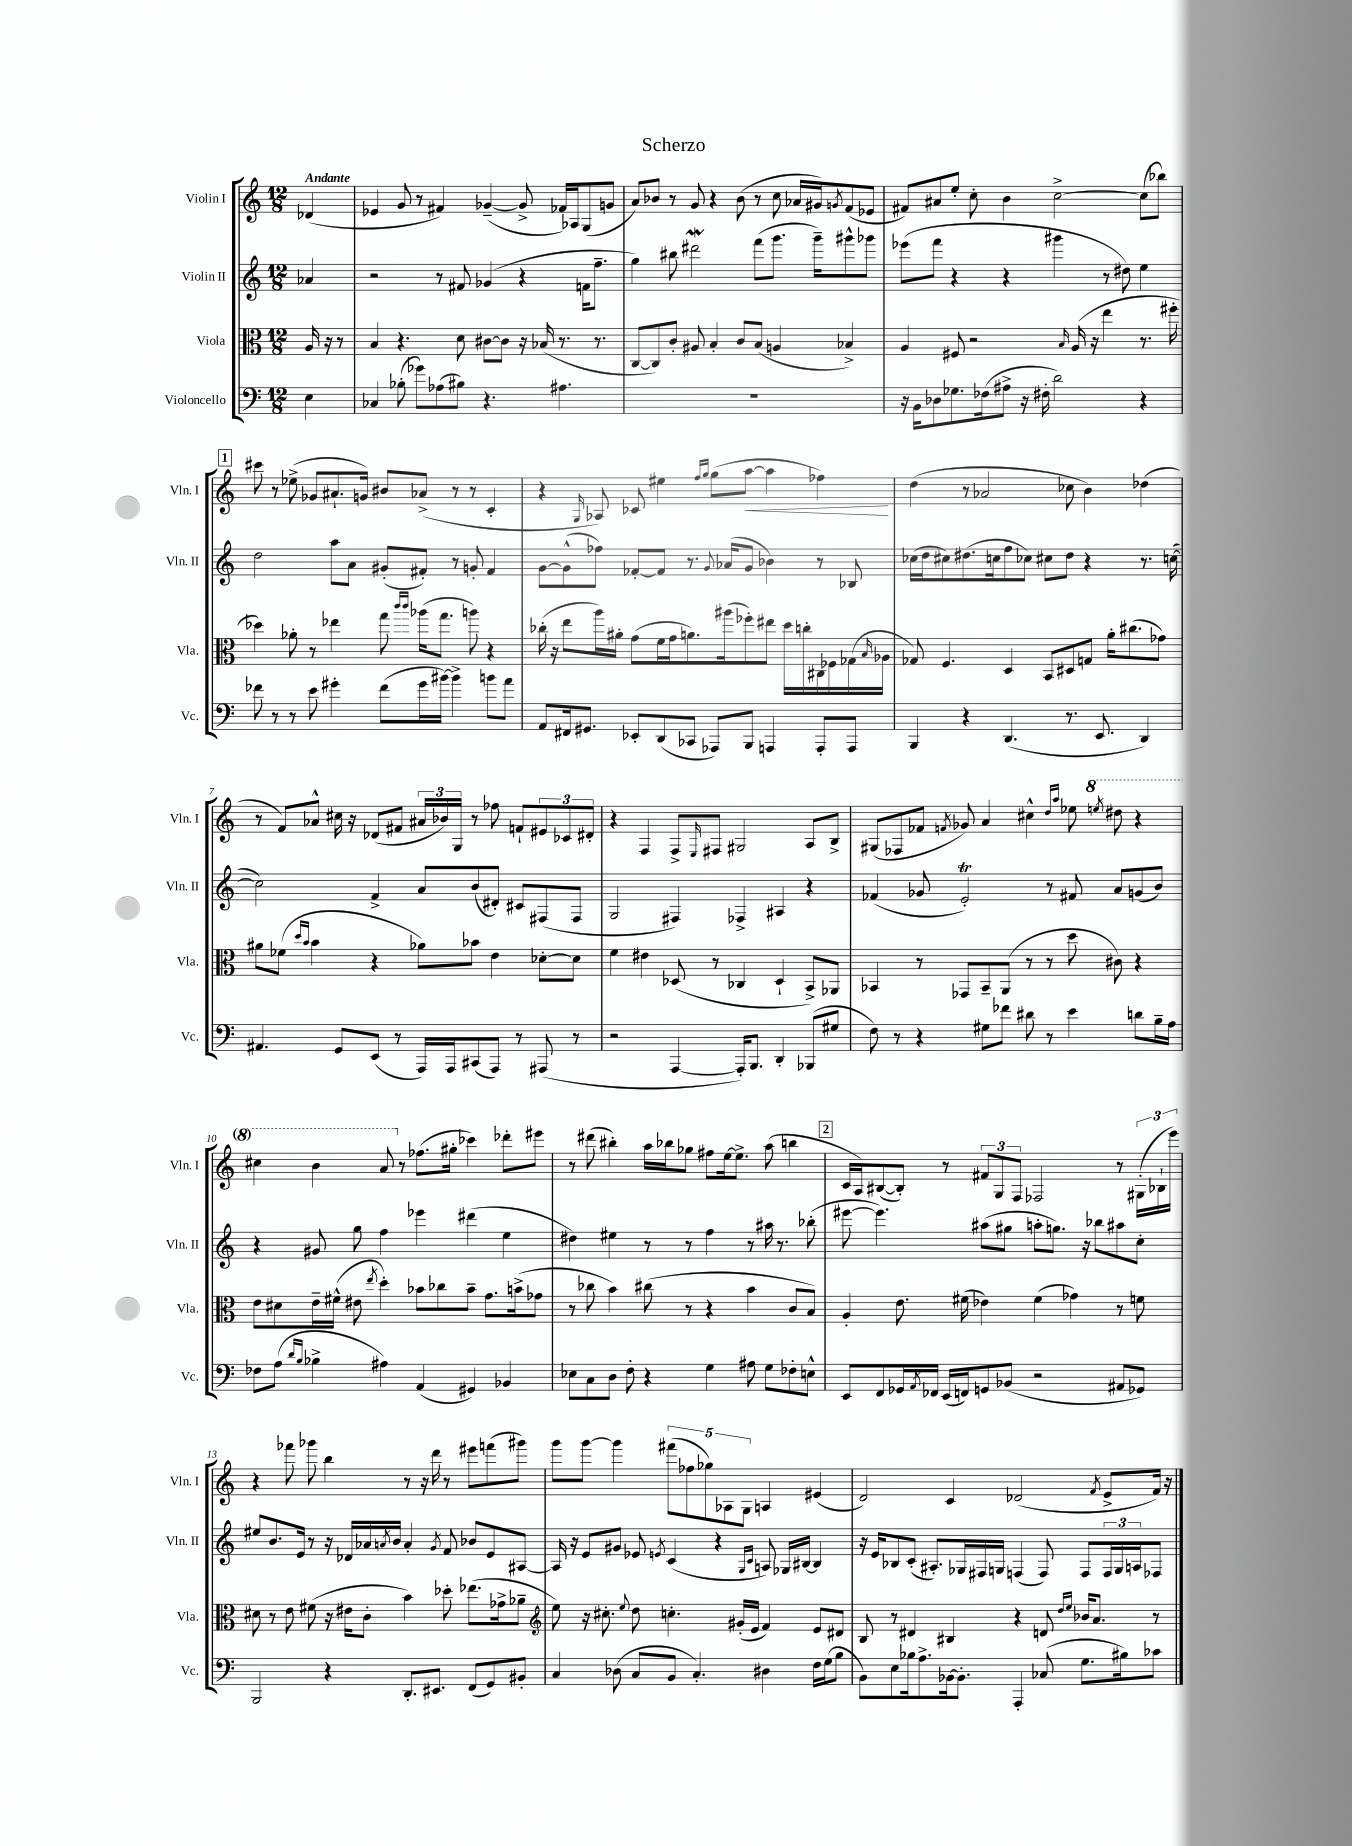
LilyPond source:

\header { title = "Scherzo" }
<<
\new StaffGroup <<
\new Staff = "s0" \with { instrumentName = "Violin I" shortInstrumentName = "Vln. I" } {
    \clef treble \key c \major \numericTimeSignature \time 12/8 \partial 4 \tempo "Andante"
    des'4( |
    ees'4 g'8 r8 fis'4) ges'4~--( ges'8-> fes'16) aes16 g8( g'8 |
    a'8) bes'8 r8 g'8 r4 bes'8( r8 c''8 aes'16 gis'16) \acciaccatura { g'8 } f'8( ees'8 |
    fis'8) ais'8 e''8-. c''8-. b'4 c''2~-> c''8( bes''8) |
    \mark \markup { \box "1" } cis'''8 r8 ees''8->( ges'8 ais'8.-! g'16) bis'8 aes'8->( r8 r8 c'4-. |
    r4 \grace { g16 } aes8) ces'8 eis''4 \grace { f''16 g''16 } g''8( a''8~\< a''4 fes''4\!) |
    d''4( r8 aes'2 ces''8 b'4) des''4( |
    r8 f'8) aes'8-^ cis''16 r16 des'8( fis'8 \tuplet 3/2 { ais'16 bes'16) g16 } r8 fes''8 f'8-! \tuplet 3/2 { eis'8 ces'8 dis'8-. } |
    r4 f4 f8-> \grace { e16 } fis8 gis2 a8 b8-> |
    gis8( fes8 fes'8 \acciaccatura { f'8 } ges'8) a'4 cis''4-^ \grace { d''16 a''16 } ees''8 \ottava #1 \acciaccatura { e'''!8 } dis'''8 r4 |
    cis'''4 b''4 a''8 \ottava #0 r8 fes''8.( gis''16-. ces'''4) des'''8-. eis'''8 |
    r8 dis'''8( bis''4-.) a''16 bes''16 ges''8 fis''8 e''16~ e''8.-> a''8( b''4 |
    \mark \markup { \box "2" } c'16 a16) bis8~( bis8-.) r8 \tuplet 3/2 { fis'8 g8 f8 } fes2 r8 \tuplet 3/2 { gis16-.( bes16-! e'''16) } |
    r4 fes'''8 ges'''8 b''4 r8 r16 d'''16 r8 eis'''8 f'''8( gis'''8) |
    g'''8 g'''8~ g'''4 \tuplet 5/4 { fis'''8( fes''8 ges''8) aes8 g8 } a4 eis'4( |
    d'2) c'4 des'2( \acciaccatura { f'8 } e'8-> f'16) r16 \bar "|." |
}
\new Staff = "s1" \with { instrumentName = "Violin II" shortInstrumentName = "Vln. II" } {
    \clef treble \key c \major \numericTimeSignature \time 12/8 \partial 4
    aes'4 |
    r2 r8 fis'8 ges'4( r4 f'16 f''8.-- |
    g''4) bis''8 dis'''2\mordent f'''8( g'''8. g'''16--) gis'''8-^ ges'''8 |
    ees'''8( f'''8 r4 r4 gis'''4 r8 dis''8) e''4 |
    \mark \markup { \box "1" } d''2 a''8 a'8 gis'8-.( fis'8-.) r8 g'8-. fis'4 |
    g'8~ g'8-^( fes''8) fes'8~-. fes'8 r8. \appoggiatura { g'8 } aes'16( g'8 bes'4) r8 bes8 |
    ces''16( d''16 cis''8) dis''8.( c''16 f''8 ces''8) cis''8 dis''8 r4 r8. c''16~( |
    c''2) f'4-> a'8 b'8( dis'8-.) cis'8 fis8( fis8 |
    g2 fis4) fes4-> ais4 r4 |
    fes'4( ges'8 e'2-.\trill) r8 fis'8 a'8 g'8( b'8) |
    r4 gis'8 g''8 f''4 ees'''4 dis'''4( e''4 |
    dis''4) eis''4 r8 r8 f''4 r8 ais''16 r8. bes''8-.( |
    \mark \markup { \box "2" } eis'''8~ eis'''4.) ais''8( gis''8 a''8-. g''8.) r16 bes''8 ais''8 c''8-. |
    eis''8 b'8. e'16 r8 r16 des'16 aes'16 \acciaccatura { a'8 } b'16 a'4-. \acciaccatura { g'8 } f'8 bes'8 e'8 ais8~ |
    ais16 r16 e'8 gis'8 ees'8 \acciaccatura { e'8 } c'4( r4 \grace { g16 c'16 } a8) ges16 bis16~ bis4 |
    r16 e'16 bes8 c'8-.( ais8.-.) ges16 fis16 g16 f4( f8) f8 \tuplet 3/2 { f16 g16 a16 } fes8 \bar "|." |
}
\new Staff = "s2" \with { instrumentName = "Viola" shortInstrumentName = "Vla." } {
    \clef alto \key c \major \numericTimeSignature \time 12/8 \partial 4
    a16 r16 r8 |
    b4 r4. d'8 cis'8~ cis'8 r16 bes16( r8. r8. |
    c8~ c8) c'8-. ais8 b4-. c'8 b8( a4 bes4->) |
    a4 fis8 r2 \grace { b16 } a16( r16 e''4 r8. fis''16-. |
    \mark \markup { \box "1" } des''4) aes'8-. r8 ees''4 g''8 \grace { c'''16 c'''16 } aes''16( g''8. a''8) r4 |
    ces''16-.( r16 e''8 a''16) ais'16-. g'8( f'16 g'16 a'8.) ais''16( fes''8-.) eis''8 d''16 c''16-. cis16 fes16 ges16( \grace { b16 } aes16 |
    ges8) f4. d4 b,8 dis8 g8 a'16-. cis''8.( ges'8) |
    ais'8 fes'8( \grace { d''16 b'16 } b'4 r4 aes'8) bes'8 e'4 des'8~-. des'8 |
    f'4 eis'4 des8( r8 ces4 des4-! b,8->) aes,8 |
    bes,4 r8 ges,8 bes,8-- a,8( r8 r8 d''8 cis'8) r4 |
    e'8 dis'8 e'16-- fis'16-^( eis'8 \acciaccatura { e''8 } d''4-.) bes'8 ces''8 bes'8-- g'8. b'16->( ges'8 |
    r8 ces''8 b'4) cis''8( r8 r4 b'4 c'8 b8) |
    \mark \markup { \box "2" } a4-. e'8. fis'16( ees'4) fis'4( ges'4) r8 f'8 |
    dis'8 r8 e'8 fis'8( r16 eis'16 c'8-. b'4) des''8-. ees''8.( ges'16-> aes'8-- |
    \clef treble e''8) r16 cis''8.-. \appoggiatura { e''8 } d''8 c''4.-. gis'16-.( e'16 f'4) e'8 dis'8 |
    b8 r8 dis'4 bis4 r4 d'8 \grace { d''16 e''16 } bes'16 a'8. r8 \bar "|." |
}
\new Staff = "s3" \with { instrumentName = "Violoncello" shortInstrumentName = "Vc." } {
    \clef bass \key c \major \numericTimeSignature \time 12/8 \partial 4
    e4 |
    ces4 bes8-.( ges'8) aes8( bis8) r4. ais4. |
    R1. |
    r16 b,16 des8 ges8. fes16( ais8-> r16 fis16-. d'2) r4 |
    \mark \markup { \box "1" } fes'8 r8 r8 e'8 gis'4-. fes'8( gis'16 bis'16~) bis'4-> b'8 a'8 |
    a,8 fis,16 gis,8. ees,8-. d,8( ces,8 aes,,8) b,,8 a,,4 a,,8-. a,,8 |
    b,,4 r4 d,4.( r8. e,8. d,4) |
    ais,4. g,8 e,8( r8 a,,16) a,,16 cis,8( a,,8) r8 ais,,8( r8 |
    r2 a,,4~ a,,16-.) b,,8. d,4-. bes,,8( gis8 |
    f8) r8 r4 gis8 fes'8 dis'8 r8 e'4 d'8 b16-- a16 |
    fes8 a8( \grace { d'16 b16 } bes4-> ais4) a,4( gis,4) bes,4 |
    ees8 c8 d8 f8-. r4 g4 ais8 g8 fes8-. e8-^ |
    \mark \markup { \box "2" } e,8 f,8 ges,16 \acciaccatura { a,8 } fes,16 e,16( f,16) g,8 bes,8( r2 ais,8 ges,8) |
    b,,2 r4 d,8.-. eis,8. f,8( g,8) bis,8-. |
    c4 des8( c8 b,8 c4.-.) dis4 f16 g16( b8 |
    b,8) e8 bes16 a8.-> bes,16~ bes,8.-. a,,4-. ces8( g8. bis16) ces'8 \bar "|." |
}
>>
>>
